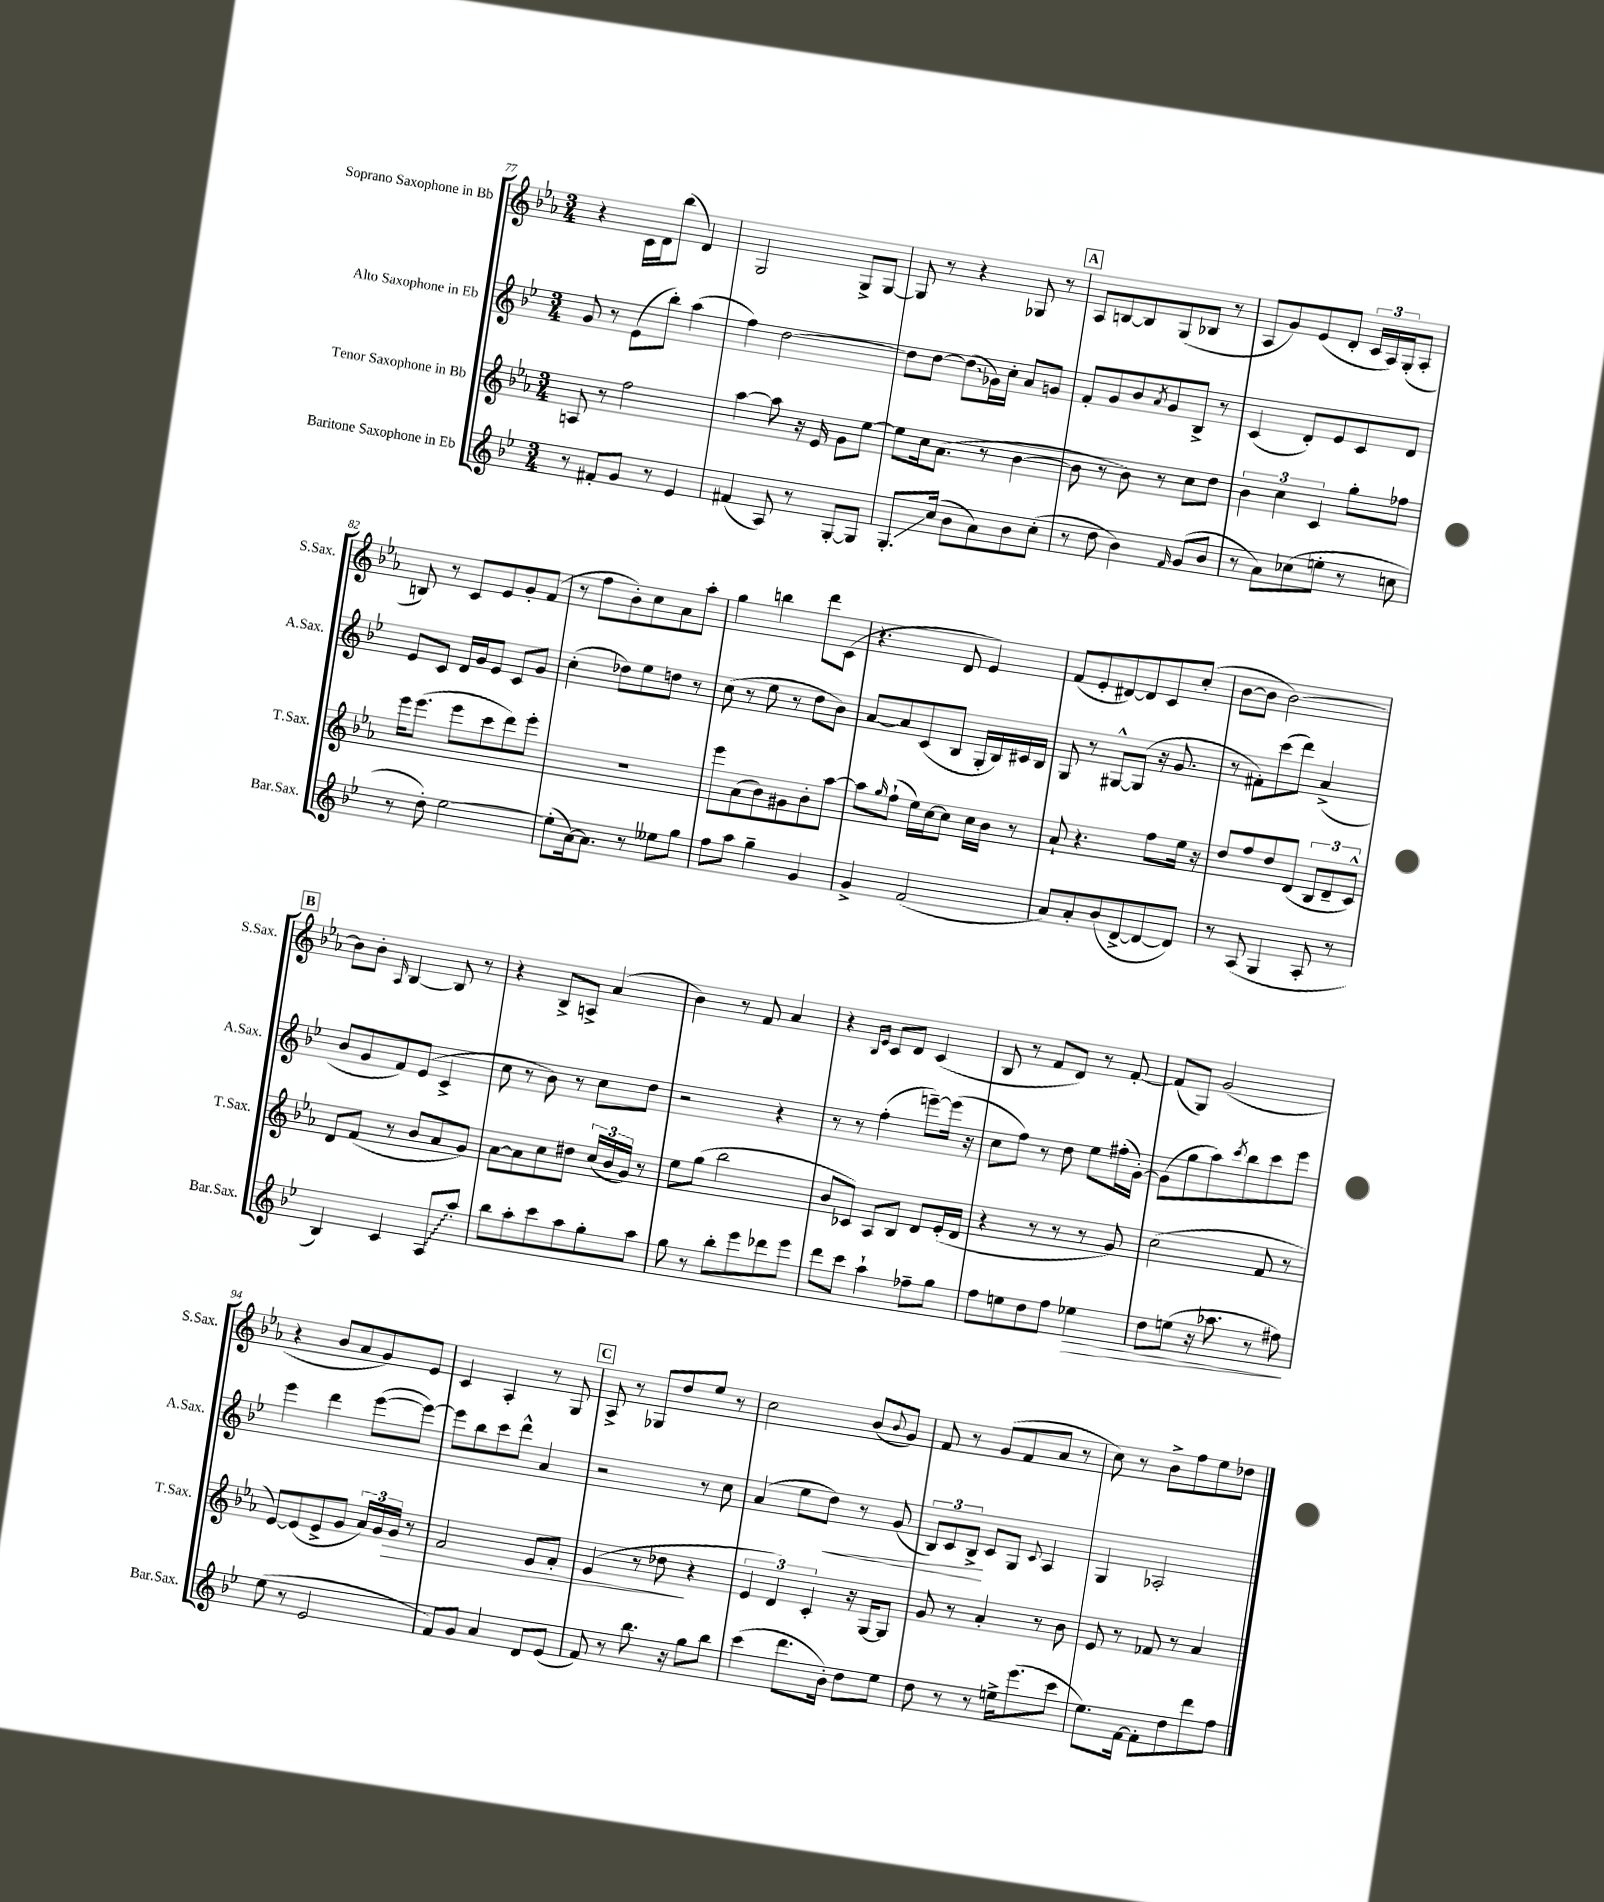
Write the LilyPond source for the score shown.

<<
\new StaffGroup <<
\new Staff = "s0" \with { instrumentName = "Soprano Saxophone in Bb" shortInstrumentName = "S.Sax." } {
    \clef treble \key ees \major \numericTimeSignature \time 3/4
    r4 c'16 d'16 bes''8( d'4) |
    g2 g8-> g8~ |
    g8 r8 r4 ges8 r8 |
    \mark \markup { \box "A" } aes8 b8~ b8 g8( bes8 r8 |
    aes8 g'8) ees'8( d'8-. \tuplet 3/2 { c'16 aes16) g16-.( } aes8-. |
    b8) r8 c'8 ees'8 g'8-. f'8( |
    r8 f''8 bes'8-.) c''8 aes'8 aes''8-. |
    g''4 b''4 d'''8 c'8( |
    r4. d'8 ees'4) |
    f'8( ees'8-. dis'8~) dis'8 c'8 c''8-.( |
    bes'8~ bes'8 bes'2~) |
    \mark \markup { \box "B" } bes'8 bes'8-. \grace { aes16 } bes4~ bes8 r8 |
    r4 bes8-> a8-> aes'4( |
    bes'4) r8 f'8 aes'4 |
    r4 \grace { bes16 ees'16 } c'8 d'8 c'4( |
    bes8 r8 f'8 d'8) r8 f'8~-. |
    f'8( g8) g'2( |
    r4 bes'8 aes'8 g'8) ees'8 |
    c'4 aes4-. r8 g8 |
    \mark \markup { \box "C" } aes8-> r8 ges8 d''8 ees''8 r8 |
    c''2 bes'8( \appoggiatura { bes'8 } g'8) |
    f'8 r8 g'8( f'8 aes'8 r8 |
    c''8) r8 bes'8-> f''8 ees''8 des''8 \bar "|." |
}
\new Staff = "s1" \with { instrumentName = "Alto Saxophone in Eb" shortInstrumentName = "A.Sax." } {
    \clef treble \key bes \major \numericTimeSignature \time 3/4
    g'8 r8 ees'8( bes''8-.) a''4( |
    f''4) d''2~ |
    d''8 d''8~ \once \override Glissando.style = #'zigzag d''8\glissando( ges'16) c''16-. a'8 g'8 |
    \mark \markup { \box "A" } f'8-. g'8 bes'8 \acciaccatura { a'8 } g'8 bes8-> r8 |
    c'4( d'8-.) ees'8 c'8 d'8 |
    ees'8 c'8 d'16 g'16 ees'8 c'8 g'8 |
    c''4-.( des''8) ees''8 d''8 r8 |
    c''8( r8 ees''8 r8 d''8 bes'8) |
    a'8~ a'8 c'8( bes8 g16-. bes16) cis'16 bes16 |
    g8 r8 gis8~-^ gis8( r16 g'8. |
    r8 fis'8-.) c'''8( d'''8) a'4->( |
    \mark \markup { \box "B" } bes'8 g'8 f'8) ees'8( c'4-> |
    c''8 r8 bes'8) r8 c''8 d''8 |
    r2 r4 |
    r8 r8 f''4-.( e'''8~--) e'''16( r16 |
    c''8 f''8) r8 d''8 ees''8 fis''16-.( g'16~-.) |
    g'8( g''8 a''8) \acciaccatura { c'''8 } bes''8 c'''8 ees'''8 |
    ees'''4 d'''4 ees'''8~( ees'''8~) |
    ees'''8 bes''8 c'''8 d'''8-^ a'4 |
    \mark \markup { \box "C" } r2 r8 c''8 |
    a'4( ees''8 d''8\<) r8 g'8( |
    \tuplet 3/2 { bes8) c'8 bes8->\! } c'8 g8 \appoggiatura { c'8 } a4 |
    g4 aes2-. \bar "|." |
}
\new Staff = "s2" \with { instrumentName = "Tenor Saxophone in Bb" shortInstrumentName = "T.Sax." } {
    \clef treble \key ees \major \numericTimeSignature \time 3/4
    a8 r8 f''2 |
    aes''4~ aes''8 r16 ees'16 g'8 ees''8~ |
    ees''8 c''16 aes'8.( r8 bes'4~ |
    \mark \markup { \box "A" } bes'8 r8 bes'8) r8 c''8 d''8 |
    \tuplet 3/2 { bes'4 c''4 c'4 } g''8-. fes''8 |
    ees'''16 ees'''8.( ees'''8 c'''8 d'''8) ees'''8-. |
    R2. |
    ees'''8 aes'8( bes'8) gis'8 bes'8-. aes''8~ |
    aes''8 \grace { g''16 } f''8-!( ees''16) c''16~ c''8 c''16 bes'16 r8 |
    aes'8-! r4. f''8 ees''16 r16 |
    d''8 f''8 d''8 d'8( \tuplet 3/2 { bes8 d'8-- c'8-^) } |
    \mark \markup { \box "B" } d'8 f'8( r8 bes'8 aes'8 g'8) |
    aes'8~ aes'8 c''8 dis''8 \tuplet 3/2 { c''16( bes'16 g'16) } r8 |
    ees''8 g''8( bes''2 |
    bes'8 ces'8) aes8 bes8 d'8 ees'16-.( d'16 |
    r4 r8 r8 r8 g'8) |
    c''2( f'8 r8 |
    ees'8~) ees'8( ees'8-> g'8 \tuplet 3/2 { aes'16) g'16 g'16\> } r8 |
    f'2 ees'8 f'8-. |
    \mark \markup { \box "C" } ees'4( r8 des''8\! r4 |
    \tuplet 3/2 { ees'4 d'4) c'4-. } r16 g16~ g8 |
    g'8 r8 aes'4-. r8 bes'8 |
    ees'8 r8 fes'8 r8 aes'4 \bar "|." |
}
\new Staff = "s3" \with { instrumentName = "Baritone Saxophone in Eb" shortInstrumentName = "Bar.Sax." } {
    \clef treble \key bes \major \numericTimeSignature \time 3/4
    r8 fis'8-. g'8 r8 ees'4 |
    fis'4( a8) r8 g8~-. g8 |
    g8.-.\glissando c''16( bes'8 a'8) bes'8 c''8-.( |
    \mark \markup { \box "A" } r8 d''8 bes'4) \grace { f'16 } g'8( bes'8 |
    r8 a'8) ces''8( e''8-. r8 c''8 |
    r8 d''8-.) ees''2~ |
    ees''8-.( a'16~) a'8. r8 eeses''8 g''8 |
    f''8 a''8 g''4-- g'4 |
    g'4-> f'2( |
    a'8) a'8-. bes'8( d'8~-> d'8~ d'8) |
    r8 a8( g4 a8-. r8 |
    \mark \markup { \box "B" } bes4) c'4 \once \override Glissando.style = #'zigzag a8\glissando a''8-. |
    bes''8 a''8-. c'''8 a''8 g''8-. a''8 |
    g''8 r8 bes''8-. ees'''8 des'''8 ees'''8 |
    d'''8 c'''8 a''4-! fes''8-- g''8 |
    f''8 e''8 d''8 f''8 ees''4\> |
    d''8 e''8( r16 aes''8. r8 fis''8\!) |
    ees''8( r8 ees'2 |
    f'8) g'8 a'4 d'8 ees'8( |
    \mark \markup { \box "C" } f'8) r8 bes''8. r16 g''8 bes''8 |
    c'''4( d'''8. bes'16-.) d''8 ees''8 |
    d''8 r8 r8 e''16-> ees'''8.( c'''8 |
    ees''8.) f'16~ f'8-. d''8 d'''8 f''8 \bar "|." |
}
>>
>>
\layout { \context { \Score currentBarNumber = #77 } }
